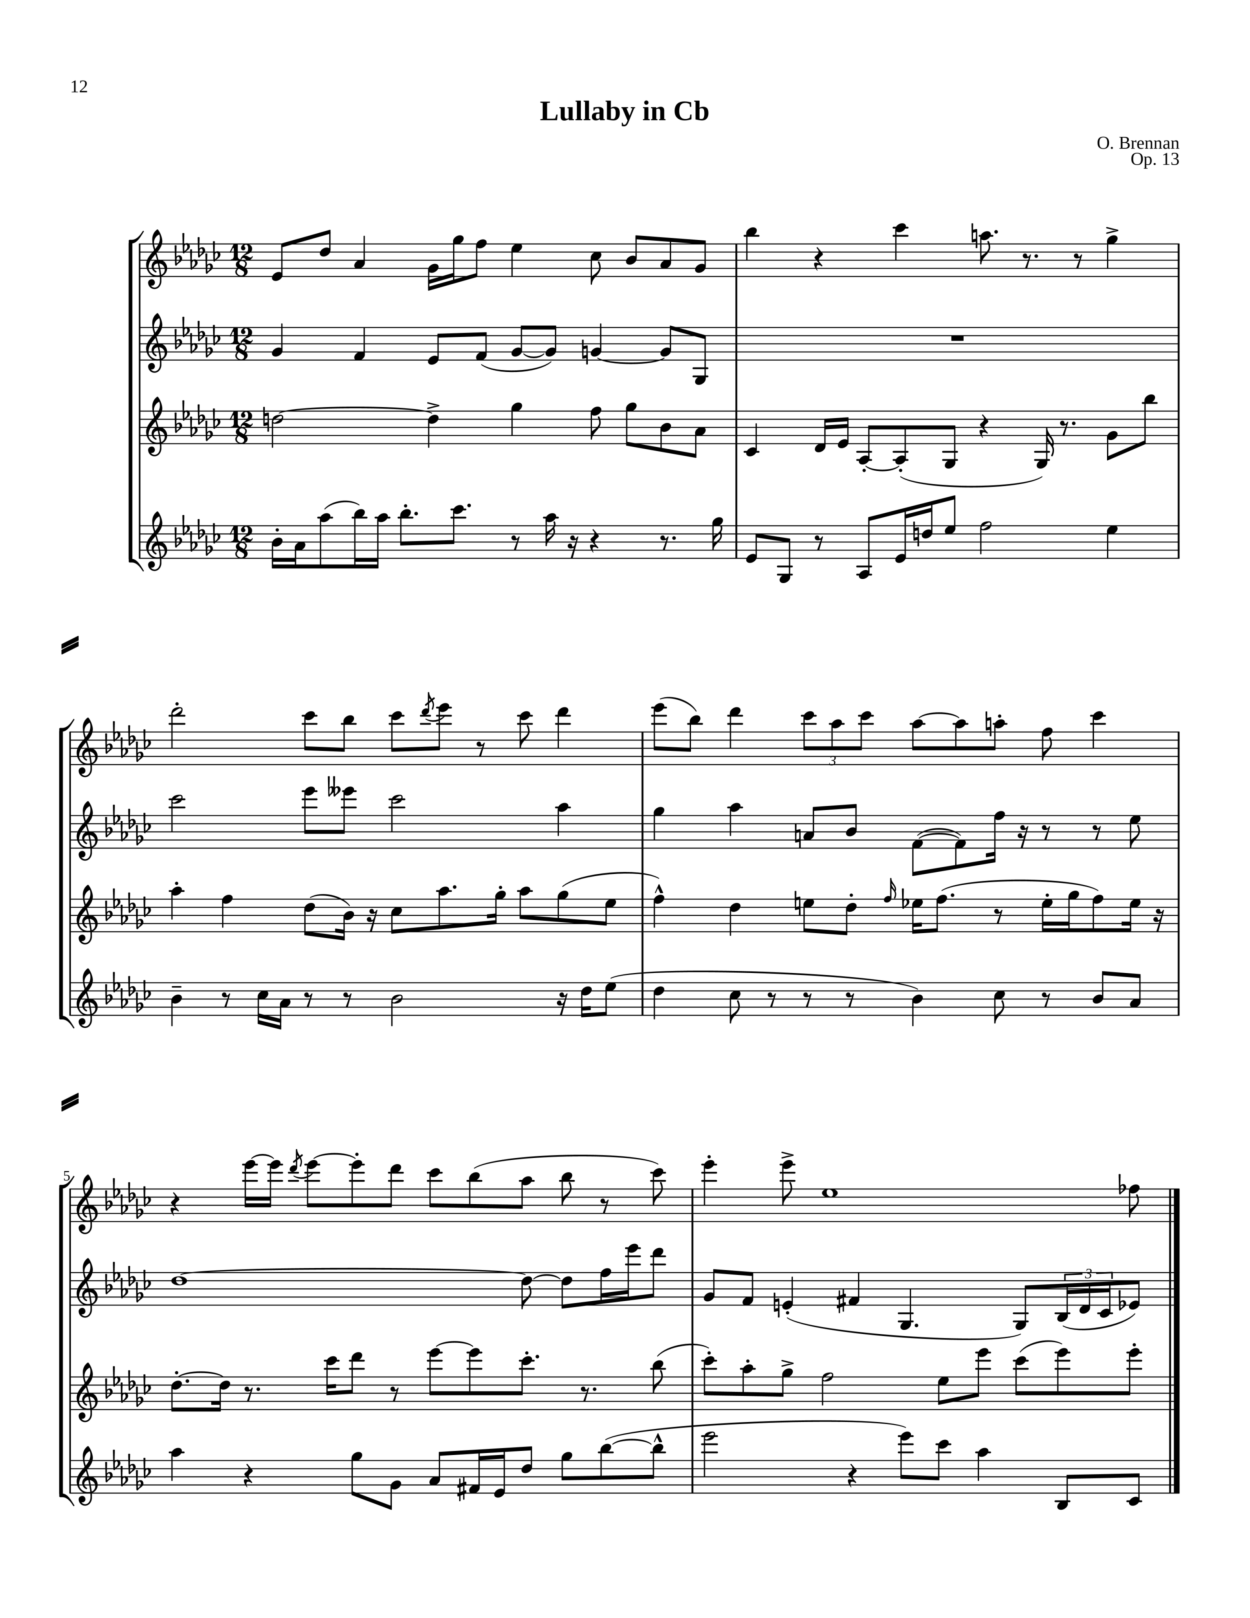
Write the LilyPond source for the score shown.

\header { title = "Lullaby in Cb" composer = "O. Brennan" opus = "Op. 13" }
<<
\new StaffGroup <<
\new Staff = "s0" {
    \clef treble \key ges \major \numericTimeSignature \time 12/8
    ees'8 des''8 aes'4 ges'16 ges''16 f''8 ees''4 ces''8 bes'8 aes'8 ges'8 |
    bes''4 r4 ces'''4 a''8. r8. r8 ges''4-> |
    des'''2-. ces'''8 bes''8 ces'''8 \acciaccatura { des'''8 } ees'''8 r8 ces'''8 des'''4 |
    ees'''8( bes''8) des'''4 \tuplet 3/2 { ces'''8 aes''8 ces'''8 } aes''8~ aes''8 a''8-. f''8 ces'''4 |
    r4 ees'''16~ ees'''16 \acciaccatura { des'''8 } ees'''8~ ees'''8-. des'''8 ces'''8 bes''8( aes''8 bes''8 r8 ces'''8) |
    ees'''4-. ees'''8-> ees''1 fes''8 \bar "|." |
}
\new Staff = "s1" {
    \clef treble \key ges \major \numericTimeSignature \time 12/8
    ges'4 f'4 ees'8 f'8( ges'8~ ges'8) g'4~ g'8 ges8 |
    R1. |
    ces'''2 ees'''8 eeses'''8 ces'''2 aes''4 |
    ges''4 aes''4 a'8 bes'8 f'8~( f'8) f''16 r16 r8 r8 ees''8 |
    des''1~ des''8~ des''8 f''16 ees'''16 des'''8 |
    ges'8 f'8 e'4-.( fis'4 ges4. ges8) \tuplet 3/2 { bes16( des'16 ces'16 } ees'8) \bar "|." |
}
\new Staff = "s2" {
    \clef treble \key ges \major \numericTimeSignature \time 12/8
    d''2~ d''4-> ges''4 f''8 ges''8 bes'8 aes'8 |
    ces'4 des'16 ees'16 aes8~-. aes8-.( ges8 r4 ges16) r8. ges'8 bes''8 |
    aes''4-. f''4 des''8( bes'16) r16 ces''8 aes''8. ges''16-. aes''8 ges''8( ees''8 |
    f''4-^) des''4 e''8 des''8-. \grace { f''16 } ees''16 f''8.( r8 ees''16-. ges''16 f''8) ees''16 r16 |
    des''8.~-. des''16 r8. ces'''16 des'''8 r8 ees'''8~ ees'''8 ces'''8.-. r8. bes''8( |
    ces'''8-.) aes''8-. ges''8-> f''2 ees''8 ees'''8 ces'''8( ees'''8) ees'''8-. \bar "|." |
}
\new Staff = "s3" {
    \clef treble \key ges \major \numericTimeSignature \time 12/8
    bes'16-. aes'16 aes''8( bes''16) aes''16 bes''8.-. ces'''8. r8 aes''16 r16 r4 r8. ges''16 |
    ees'8 ges8 r8 aes8 ees'16 d''16 ees''8 f''2 ees''4 |
    bes'4-- r8 ces''16 aes'16 r8 r8 bes'2 r16 des''16 ees''8( |
    des''4 ces''8 r8 r8 r8 bes'4) ces''8 r8 bes'8 aes'8 |
    aes''4 r4 ges''8 ges'8 aes'8 fis'16 ees'16 des''8 ges''8 bes''8~( bes''8-^ |
    ees'''2 r4 ees'''8) ces'''8 aes''4 bes8 ces'8 \bar "|." |
}
>>
>>
\layout { \context { \Score \override BarNumber.break-visibility = ##(#f #t #t) barNumberVisibility = #(every-nth-bar-number-visible 5) } }
